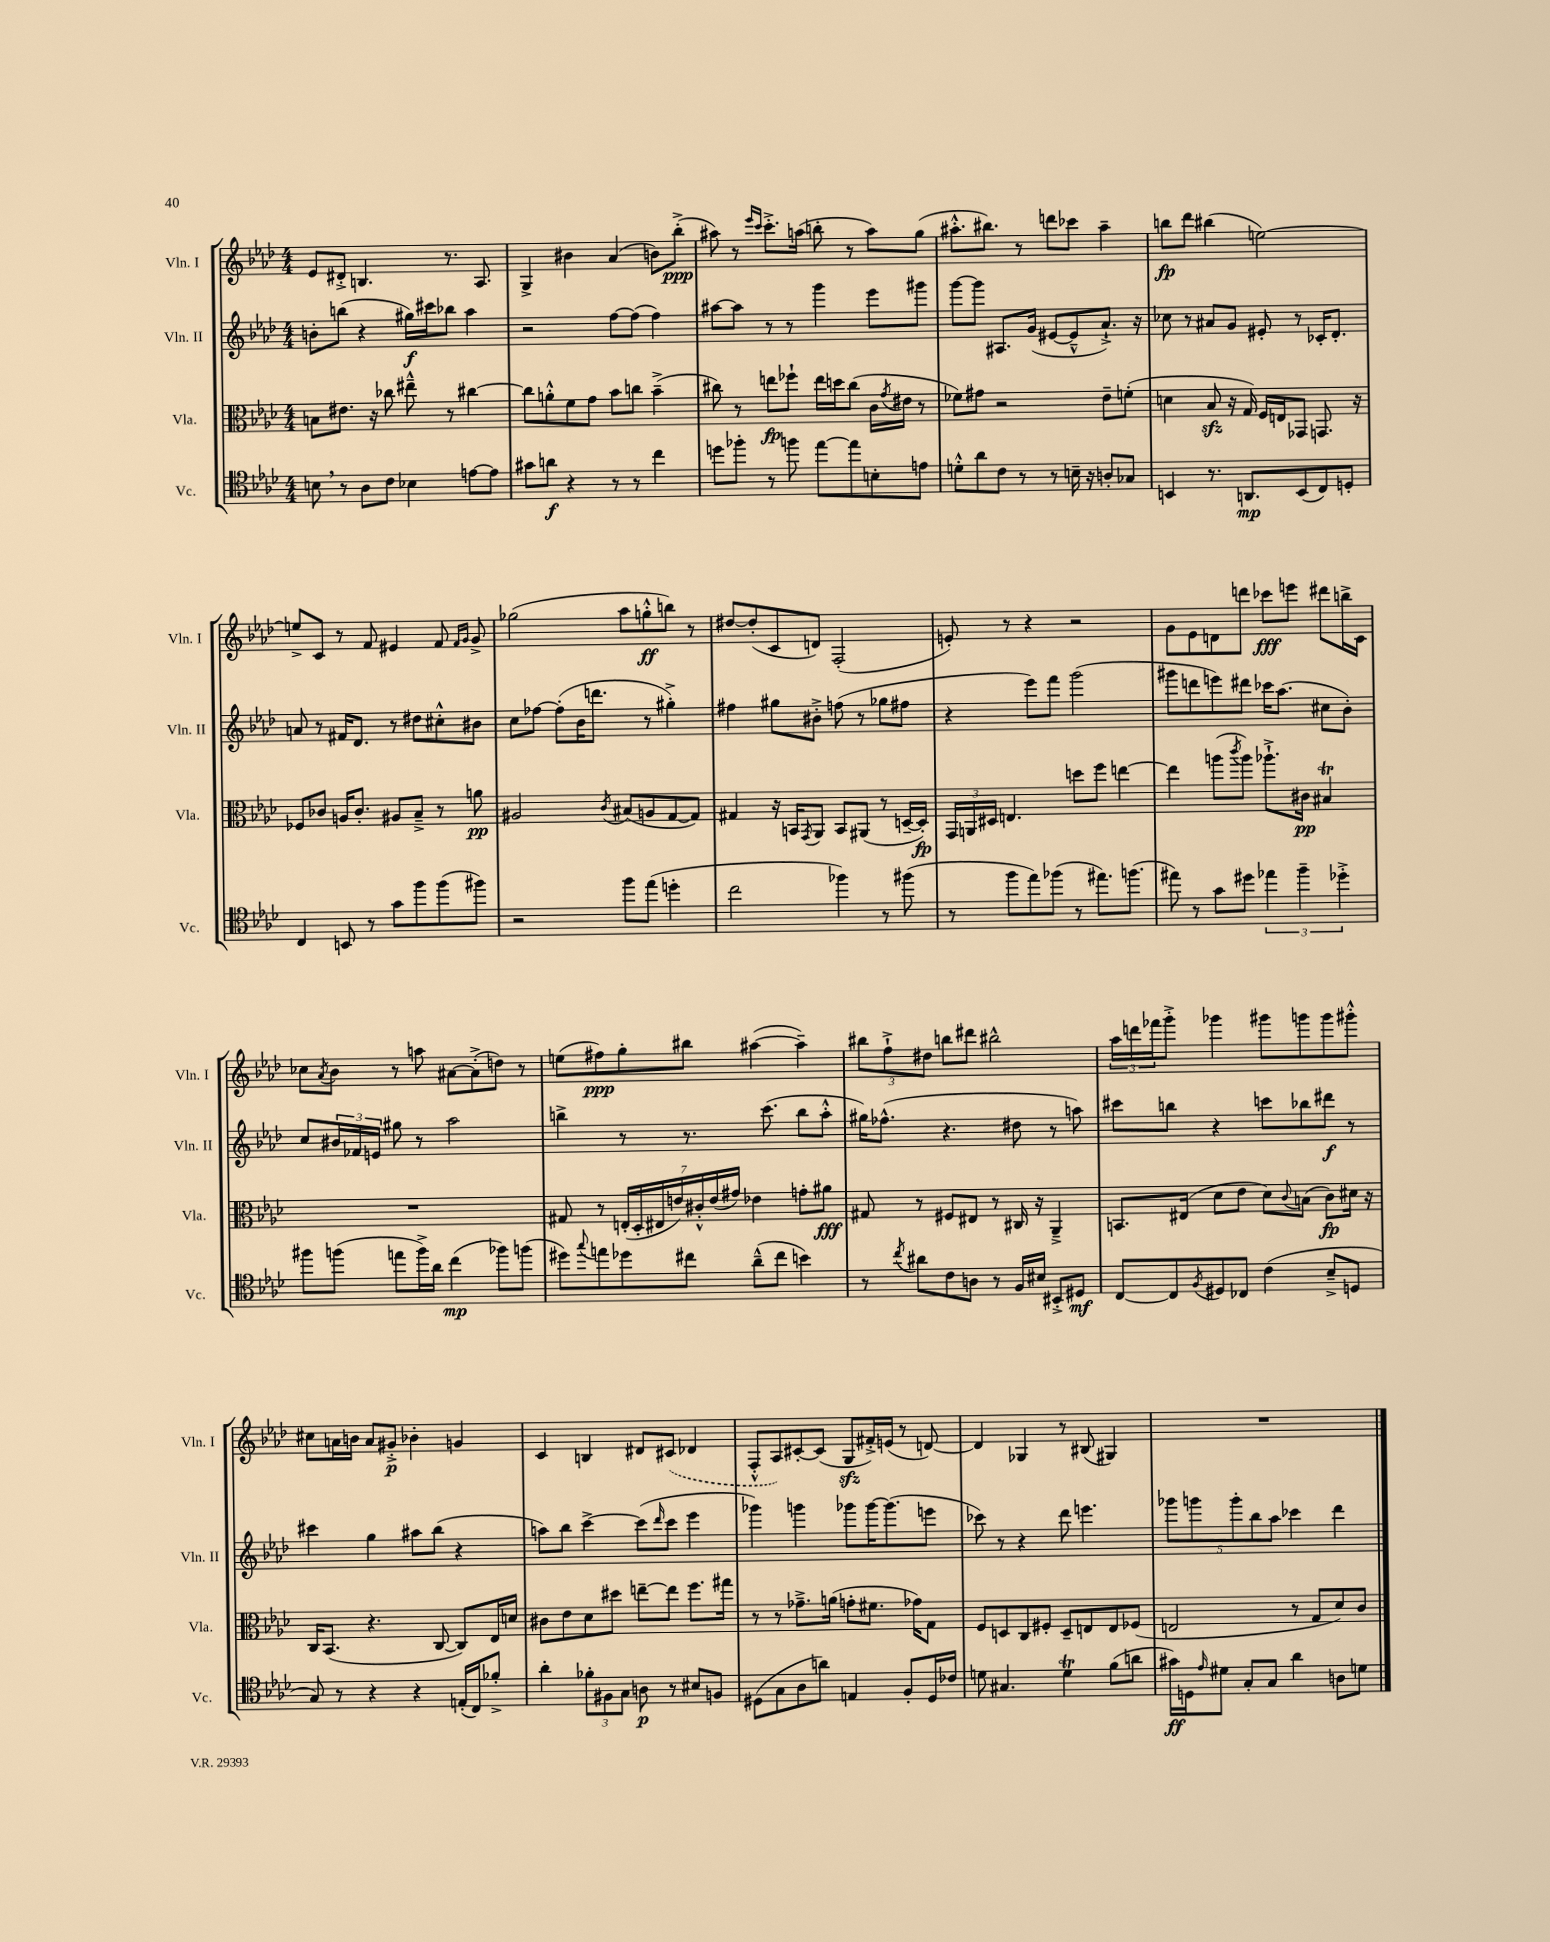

**kern	**kern	**kern	**kern
*staff4	*staff3	*staff2	*staff1
*clefC4	*clefC3	*clefG2	*clefG2
*k[b-e-a-d-]	*k[b-e-a-d-]	*k[b-e-a-d-]	*k[b-e-a-d-]
*M4/4	*M4/4	*M4/4	*M4/4
8B	8B	8b'	8e-
8r	8.e#	(8bb	8d#'^
8A-	.	4r	4.B
.	16r	.	.
8c	8cc-	.	.
4B-	8ee#~^^	16gg#)	.
.	.	16ccc#	.
.	8r	8bb-	8.r
[8e	[4cc#	4aa-	.
.	.	.	8.A-
8e]	.	.	.
=	=	=	=
8g#	8cc#]	2r	4G^
8a	8a'^^	.	.
4r	8f	.	4b#
.	8g	.	.
8r	8b-	[8ff	(4a-
8r	8cc	(8ff]	.
4cc	(4b-~^	4ff)	8b)
.	.	.	(8bb-'^
=	=	=	=
8dd	8cc#)	[8aa#	8aa#)
8ff-'	8r	8aa#]	8r
.	.	.	16qqeee-
.	.	.	16qqccc
8r	8ee	8r	8.ccc'^
8ff	8ff-`	8r	.
.	.	.	(16aa
[8ee-	16ee	4ggg	8bb'
.	16dd	.	.
8ee-]	(8cc#	.	8r
8B'	16c	8eee-	8aa)
.	8qg	.	.
.	16e#	.	.
8e	8r	8ggg#	(8gg
=	=	=	=
8d'^^	8f-)	[8ggg	8.aa#'^^
8a-	8g#	8ggg]	.
.	.	.	8.bb#)
8c	2r	8.A#	.
8r	.	.	8r
.	.	(16g	.
8r	.	[8e#	8ddd
16B~	.	8e#~^^]	8ccc-
16r	.	.	.
8A'	8e-~	8.a-`^)	4aa#~
8G-	(8f'	.	.
.	.	16r	.
=	=	=	=
4BB	4d	8cc-	8bb
.	.	8r	8ddd-
8.r	8B-	8a#	(4bb#
.	16r	8g	.
8.AA	16G)	.	.
.	16F	8e#'	[2ee)
.	16E	.	.
(8BB	8GG-	8r	.
8C)	8.GG	16c-'	.
.	.	8.d-'	.
8D'	.	.	.
.	16r	.	.
=	=	=	=
4C	8F-	8a	8ee^]
.	8c-	8r	8c
8BB	16A	16f#	8r
.	8.c-'	8.d-	.
8r	.	.	8f
8g	8A#	8r	4e#
8ff	8B-~^	8dd#	.
(8ff	8r	8cc#'^^	8f
.	.	.	16qqf
.	.	.	16qqg
8ff#)	8a	8b#	8g^
=	=	=	=
2r	2A#	8cc	(2gg-
.	.	[8ff-	.
.	.	(8ff-']	.
.	.	16b-	.
.	.	8.ddd	.
.	8qc	.	.
8ff	(8B#	.	8aa-
(8ee-	8A	8r	8gg'^^
4dd'	[8G	4gg#'^)	8bb)
.	8G])	.	8r
=	=	=	=
2cc	4G#	4ff#	[8dd#
.	.	.	(8dd#']
.	16r	8gg#	8c
.	16BB	.	.
.	8qGG	.	.
.	8AA-	8b#'^	8d)
4ff-)	8BB	(8ff	(2F'
.	(8AA#	8r	.
8r	8r	8gg-	.
(8ff#	[16D~	8ff#	.
.	16D'])	.	.
=	=	=	=
8r	24GG	4r	8e')
.	24AA	.	.
.	24D#	.	.
8ff	4.E	.	8r
8ee-)	.	8eee-)	4r
(8ff-	.	8fff	.
8r	8dd	(2ggg	2r
8.ee#)	8ff	.	.
.	[4ee	.	.
(8.ff	.	.	.
=	=	=	=
8ee#)	4ee]	8ggg#	8g
8r	.	8ddd	8e-
8g	(8aa	8eee)	8d
.	8qccc	.	.
8dd#	8aa)	8ddd#	8ddd
6ee-	8.aa-`^	16ccc-	8ccc-
.	.	(8.aa-	.
.	.	.	8eee
6ff~	.	.	.
.	16c#	.	.
.	4B#	8cc#	8ddd#
6dd-'^	.	.	.
.	.	8b-')	16bb^
.	.	.	16c
=	=	=	=
8ff#	1r	8cc	8cc-
.	.	.	8qa-
(8ff	.	24b#	8b-
.	.	24f-	.
.	.	24e	.
8ee	.	8gg#	8r
16ff^)	.	8r	8aa
16a-	.	.	.
(4cc	.	2aa-	[8a#
.	.	.	(8a#'^]
8ff-)	.	.	8dd)
(8ff	.	.	8r
=	=	=	=
8dd#)	8G#	4bb^	(8ee
8qqgg	.	.	.
8ee	8r	.	8ff#)
8dd-	(28E'	8r	8gg'
.	28D-'	.	.
.	28E#	.	.
.	28e)	.	.
8cc#	.	8.r	8bb#
.	28c#'^^	.	.
.	(28e	.	.
.	28g#)	.	.
(8a-~^^	4e-	.	([4aa#
.	.	(8.ccc	.
8cc#	.	.	.
4b)	8g'	8bb	4aa#~])
.	8a#	8aa-'^^	.
=	=	=	=
8r	8G#	16gg#)	12bb#
.	.	(8.ff-^^	.
.	.	.	12ff`^
8qcc	.	.	.
8a#	8r	.	.
.	.	.	12dd#
8c	8F#	4.r	8bb
8A	8E#	.	8ddd#
8r	8r	.	2bb#^^
16F	16C#	8dd#	.
16B#	16r	.	.
8BB#'^	4AA-~^	8r	.
8D#	.	8aa)	.
=	=	=	=
[8C	8.BB	8ccc#	24aa-
.	.	.	24ddd
.	.	.	24fff-
8C]	.	8bb	8ggg'^
.	(16E#	.	.
8qF	.	.	.
8D#	8d-	4r	4ggg-
8C-	8e-	.	.
(4c	8d-)	8ccc	8ggg#
.	8qqc	.	.
.	(8B	8bb-	8ggg
8B-~^	8c)	8ddd#	8ggg
8D	16d#	8r	8ggg#'^^
.	16r	.	.
=	=	=	=
8G)	16C	4ccc#	8cc#
.	(8.BB-	.	.
8r	.	.	16a
.	.	.	16b
4r	4.r	4gg	8a
.	.	.	8g#'^
4r	.	8aa#	4b-'
.	[8C	(8bb-	.
(16E'	8C])	4r	4g
16C)	.	.	.
8f-'^	16E-	.	.
.	16d	.	.
=	=	=	=
4a-'	8c#	8aa)	4c
.	8e-	8bb-	.
12f-'	8d-	[4ccc^	4B
12F#	.	.	.
.	8dd#	.	.
12G	.	.	.
8A	[8ee~	(8ccc]	8d#
.	.	16qqddd-	.
8r	8ee]	8ccc	(8c#
8B#	8.ff	4eee-	4d-
8F	.	.	.
.	16gg#	.	.
=	=	=	=
(8D#	8r	4ggg-)	8F'^^
8G	8r	.	8A-)
8A-	8.g-~^	4ggg	[8c#'
8a)	.	.	(8c#]
.	(16a	.	.
4E	8g'	8ggg-	8G
.	8.f#	[16ggg-	16f#'^)
.	.	(8.ggg-]	(16e
8F'	.	.	8r
.	16g-)	.	.
16D#	8G	8eee	[8d)
16c-	.	.	.
=	=	=	=
8d	8F	8ccc-)	4d]
4.G#	8D	8r	.
.	8C	4r	4G-
.	8F#'	.	.
4d	8D~	8ddd-	8r
.	8E	4.eee	(8B#
(8f	8E	.	4G#)
8a	(8F-	.	.
=	=	=	=
16g#)	2E	10ggg-	1r
16D	.	.	.
.	.	10ggg	.
16qqe-	.	.	.
8d#	.	.	.
.	.	10ggg'	.
8G'	.	.	.
.	.	10bb-	.
8G	.	.	.
.	.	10aa-	.
4a-	8r	4ccc-	.
.	8G	.	.
8A	8d-)	4ddd-	.
8d	8c	.	.
==	==	==	==
*-	*-	*-	*-
